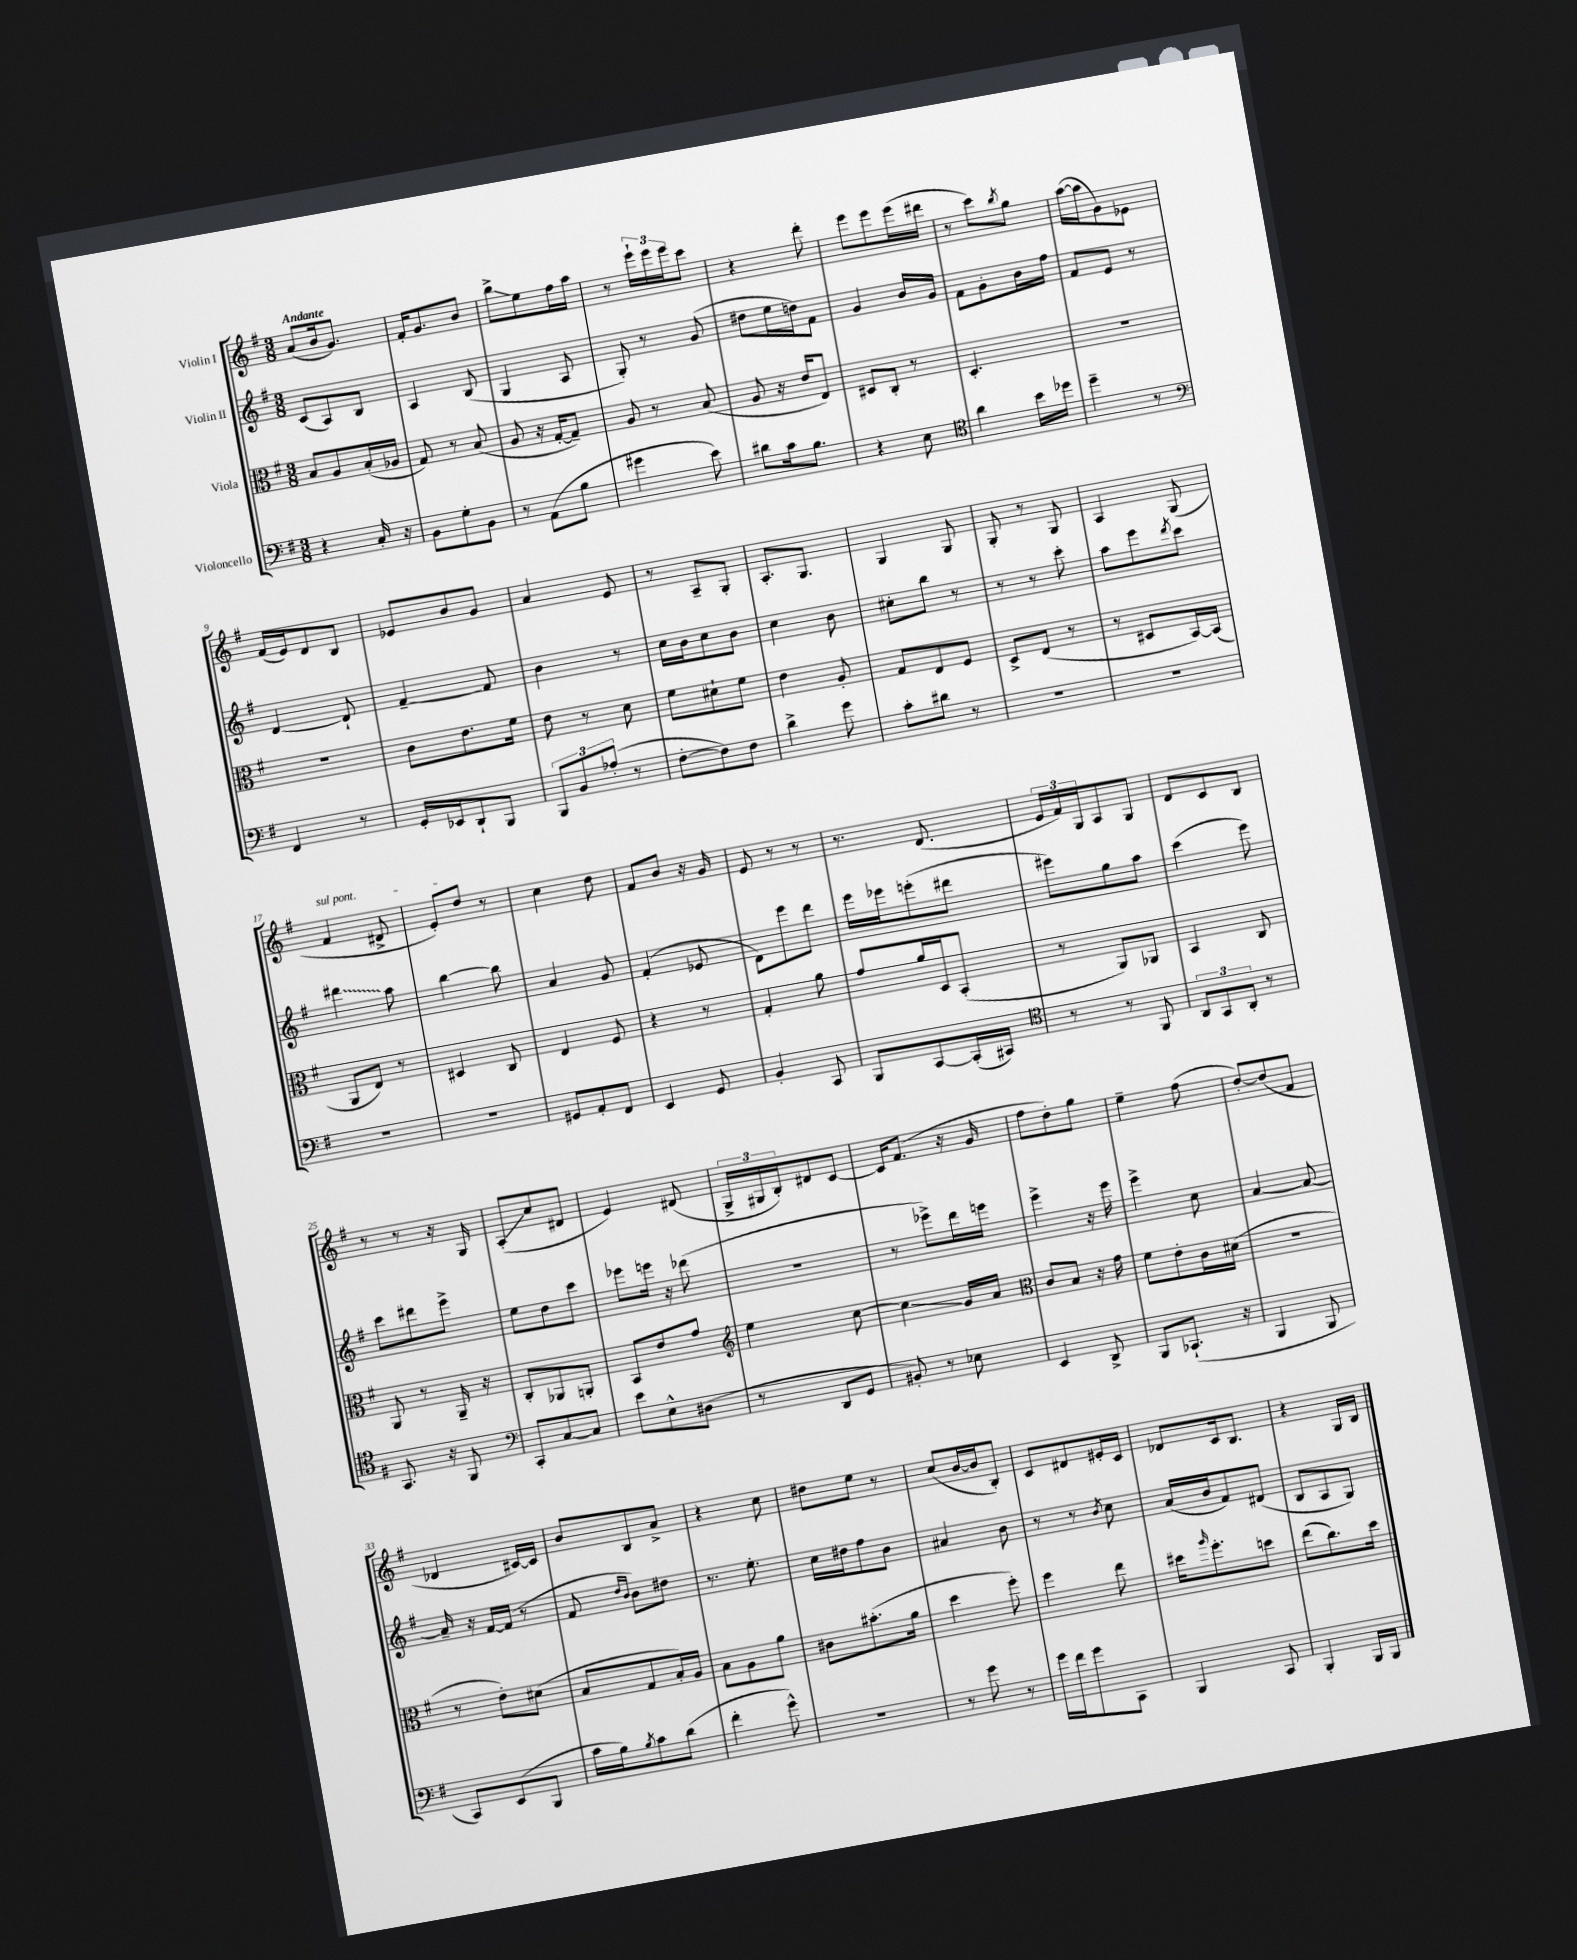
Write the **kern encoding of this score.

**kern	**kern	**kern	**kern
*staff4	*staff3	*staff2	*staff1
*clefF4	*clefC3	*clefG2	*clefG2
*k[f#]	*k[f#]	*k[f#]	*k[f#]
*M3/8	*M3/8	*M3/8	*M3/8
4r	8B	(8c	(8a
.	8A	8A)	16b
.	.	.	8.g)
16C'	(16B'	8B	.
16r	16A-	.	.
=	=	=	=
8BB	8G)	4A	16f#'
.	.	.	8.g
8G'	8r	.	.
8BB	(8B	(8B	8b
=	=	=	=
8r	8A	4G	8bb^
(8AA	16r	.	8ee
.	[16G'	.	.
8B	8G~])	8A	16ff#
.	.	.	16aa
=	=	=	=
4g#	8A	8G')	8r
.	8r	8r	24eee`
.	.	.	24eee
.	.	.	24eee
8e)	(8B	(8g	8ccc
=	=	=	=
8d#	8A	8dd#	4r
16c	16r	16ee	.
8.B	16e	16dd)	.
.	8E)	8f#	8ddd'
=	=	=	=
4r	8D#	4g	8eee
.	8C'	.	8eee
8E	8r	16b	(16eee
.	.	16g	16ddd#
=	=	=	=
*clefC4	*	*	*
4a	4.D'	8f#	8r
.	.	8g'	8ccc)
.	.	.	8qbb
16b	.	16b	8gg
16dd-	.	16ff#	.
=	=	=	=
4dd~	4.r	8f#	([16aa
.	.	.	16aa]
.	.	8e	8g)
8r	.	8r	8e-
=	=	=	=
*clefF4	*	*	*
4FF#	4.r	[4d	(16f#
.	.	.	16e)
.	.	.	8d
8r	.	8d`]	8B
=	=	=	=
16GG'	8c	[4f#~	8e-
16EE-	.	.	.
8DD`	8.e	.	8b
8BBB	.	8f#]	8g
.	16f#	.	.
=	=	=	=
12BBB	8e	4b	4a
12BB	.	.	.
.	8r	.	.
(12A-'	.	.	.
8r	8d	8r	8e
=	=	=	=
[8F#'	8f#	16cc	8r
.	.	16b	.
8F#])	8d#`	8cc	8A~
8F#	8f#	8b	8G'
=	=	=	=
4d^	4e	4cc	8.A'
.	.	.	8.G
8g	8A'	8b	.
=	=	=	=
8c'	8G	8cc#'	4G
8d#	8E	8bb	.
8r	8F#	8r	8G
=	=	=	=
4.r	8D^	8r	8G'
.	(8E	8r	8r
.	8r	8ccc'	8G
=	=	=	=
4.r	8r	8aa	4A
.	8D#	8eee	.
.	.	8qddd	.
.	[16BB)	8ccc	(8G
.	(16BB]	.	.
=	=	=	=
4.r	8AA	4ddd#	4f#
.	8E)	.	.
.	8r	8aa	8d#^
=	=	=	=
4.r	4D#	[4bb	8e')
.	.	.	8dd
.	8C	8bb]	8r
=	=	=	=
8GG#	4E	4a	4cc
8AA'	.	.	.
8FF#	8F#	8g	8dd
=	=	=	=
4EE	4r	(4f#'	8f#
.	.	.	8b
8GG	8r	8e-	16r
.	.	.	16g
=	=	=	=
4BB'	4G'	8d)	8e
.	.	8eee	8r
8CC	8a	8ddd	8r
=	=	=	=
8BBB	8g	16eee	8.r
.	.	16eee-	.
[8CC	16a	(8eee'	.
.	16D	.	(8.d
(16CC']	(8BB'	8ddd#	.
16CC#)	.	.	.
=	=	=	=
*clefC4	*	*	*
8r	8r	8eee#)	24e
.	.	.	24f#)
.	.	.	24G
8r	8AA)	8gg	8A
8FF#	8AA-	8aa	8G
=	=	=	=
12AA	4BB	(4ccc	8d
12GG	.	.	.
.	.	.	8c
12AA'	.	.	.
8r	8C	8eee)	8B
=	=	=	=
8.GG	8AA	8ccc	8r
.	8r	8ddd#	8r
16r	.	.	.
8FF#	16AA~	8eee^	16r
.	16r	.	16G
=	=	=	=
*clefF4	*	*	*
8CC'	8C'	8ee	(8A'
[8C	8AA-	8dd	8cc
8C]	8AA'	8ccc	8d#
=	=	=	=
8e	8BB	8eee-	4e)
8E^^	8e	16eee	.
.	.	16r	.
(8D#	8g	(8ddd-	(8d#
=	=	=	=
*	*clefG2	*	*
8r	4ee	4.r	24G^
.	.	.	24G#
.	.	.	24B')
8DD	.	.	8d#
8GG	[8cc	.	[8c
=	=	=	=
8BB#')	4cc]	8r	16c]
.	.	.	(8.f#
8r	.	8eee-^)	.
8E-	16g	16ddd	16r
.	16a	16eee	16g
=	=	=	=
*	*clefC3	*	*
4EE	8c	4eee^	8ff#
.	8B	.	8dd')
8DD^	16r	16r	8gg
.	16g	16eee	.
=	=	=	=
8BBB	8f#	4eee^	4ee~
(8.CC-`	8e'	.	.
.	16c	8cc	(8ff#
16r	(16d#	.	.
=	=	=	=
4BBB	4.r	[4a	[8dd')
.	.	.	(8dd]
8BBB	.	8a_	8f#
=	=	=	=
8CC)	8r	16a~]	4d-
.	.	16r	.
(8EE	8e')	[16f#	.
.	.	(16f#]	.
8BBB	(8d#	8r	[16c#)
.	.	.	16c#]
=	=	=	=
16c	8B	8f#	8b
16B)	.	.	.
.	.	16qqdd	.
8qB	.	16qqb	.
8c	8G	8b)	8B
(8d	16B')	8dd#	8a^
.	16A	.	.
=	=	=	=
4f#'	8B	8.r	4r
.	8A	.	.
.	.	8.ee'	.
8g^^)	8a	.	8cc
=	=	=	=
4.r	8c#	16cc	8dd#
.	.	16dd#	.
.	(8.b#'	8ff#	8ee
.	.	8b	8r
.	16a	.	.
=	=	=	=
8r	4dd	4a#	(8cc
8g	.	.	[16b
.	.	.	16b]
8r	8ff#')	8b	8B')
=	=	=	=
16g	4ff#	8r	8c
16f#	.	.	.
8g	.	8r	8d#
.	.	8qb	.
8CC	8ee	8cc	16e#'
.	.	.	16c
=	=	=	=
4BBB	16dd#	(16a	8d-
.	16qqaa	.	.
.	8.ff#'	16b	.
.	.	8f#)	16c
.	.	.	8.B
8CC	8dd	(8d#	.
=	=	=	=
4BBB'	(8ee	8B	4r
.	8.cc)	8A	.
16BBB	.	8G)	16G
16BBB	16dd	.	16B
==	==	==	==
*-	*-	*-	*-
